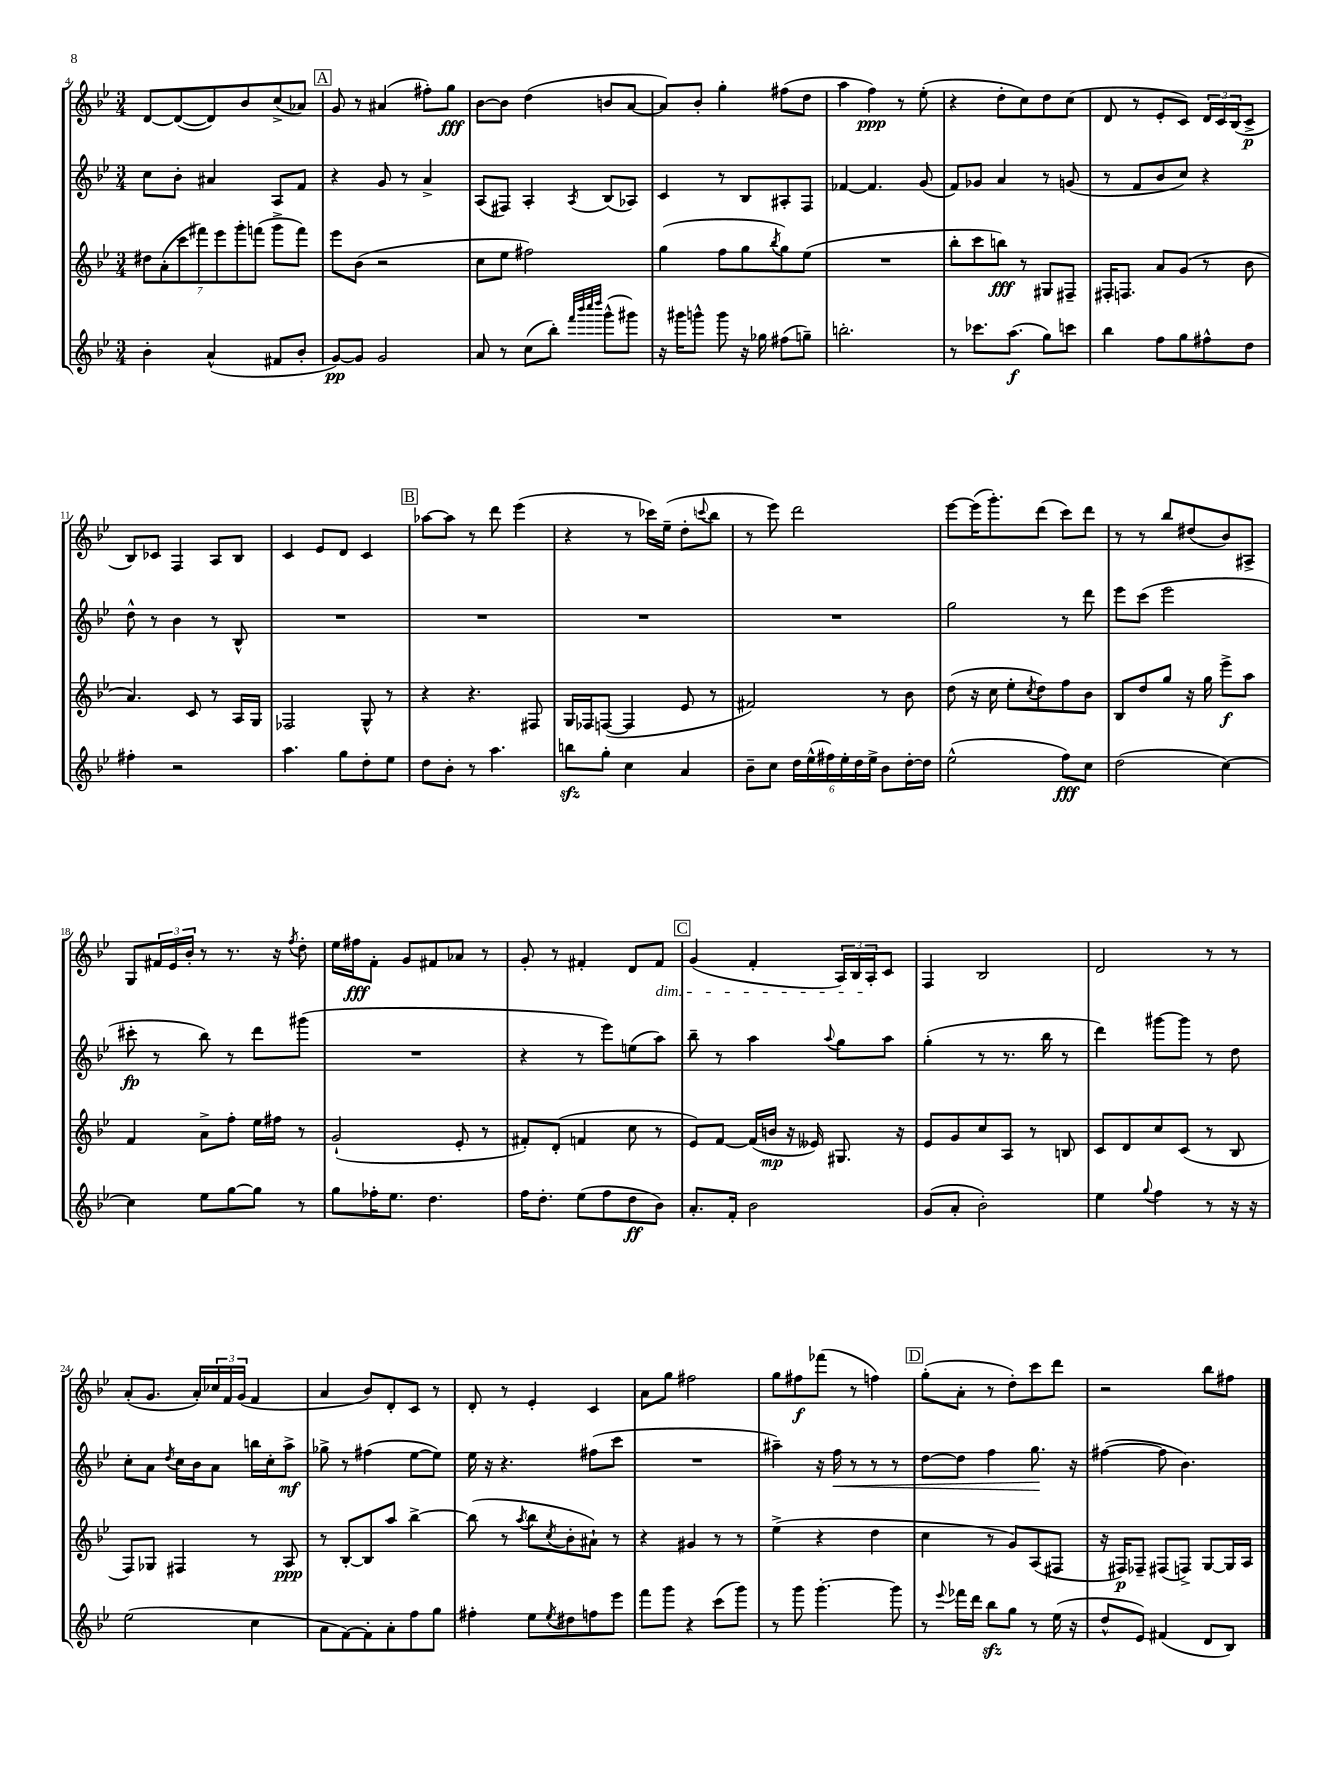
<<
\new StaffGroup <<
\new Staff = "s0" {
    \clef treble \key bes \major \numericTimeSignature \time 3/4
    d'8~ d'8~( d'8) bes'8 c''8->( aes'8) |
    \mark \markup { \box "A" } g'8 r8 ais'4( fis''8-.) g''8\fff |
    bes'8~ bes'8 d''4( b'8 a'8~ |
    a'8) bes'8-. g''4-. fis''8( d''8 |
    a''4 f''4\ppp) r8 ees''8-.( |
    r4 d''8-. c''8) d''8 c''8( |
    d'8 r8 ees'8-. c'8) \tuplet 3/2 { d'16 c'16 bes16( } c'8->\p |
    bes8) ces'8 f4 a8 bes8 |
    c'4 ees'8 d'8 c'4 |
    \mark \markup { \box "B" } aes''8~ aes''8 r8 d'''8 ees'''4( |
    r4 r8 ces'''16) ees''16--( d''8-. \appoggiatura { c'''8 } bes''8 |
    r8 ees'''8) d'''2 |
    ees'''8~ ees'''16( g'''8.-.) d'''8( c'''8) d'''8 |
    r8 r8 bes''8 dis''8( bes'8) ais8-> |
    g8 \tuplet 3/2 { fis'16 ees'16 bes'16-. } r8 r8. r16 \acciaccatura { f''8 } d''8-. |
    ees''16 fis''16\fff f'8-. g'8 fis'8 aes'8 r8 |
    g'8-. r8 fis'4-. d'8 fis'8\dim |
    \mark \markup { \box "C" } g'4( f'4-. \tuplet 3/2 { a16) bes16 a16-.\! } c'8 |
    f4 bes2 |
    d'2 r8 r8 |
    a'8-.( g'8. a'16-.) \tuplet 3/2 { ces''16 f'16 g'16( } f'4 |
    a'4 bes'8) d'8-. c'8 r8 |
    d'8-. r8 ees'4-. c'4 |
    a'8 g''8 fis''2 |
    g''8 fis''8\f fes'''8( r8 f''4) |
    \mark \markup { \box "D" } g''8-.( a'8-. r8 d''8-.) c'''8 d'''8 |
    r2 bes''8 fis''8 \bar "|." |
}
\new Staff = "s1" {
    \clef treble \key bes \major \numericTimeSignature \time 3/4
    c''8 bes'8-. ais'4 a8 f'8 |
    \mark \markup { \box "A" } r4 g'8 r8 a'4-> |
    a8( fis8) a4-. \acciaccatura { a8 } bes8( aes8) |
    c'4 r8 bes8 ais8-. f8 |
    fes'4~ fes'4. g'8( |
    f'8) ges'8 a'4 r8 g'8( |
    r8 f'8 bes'8 c''8) r4 |
    d''8-^ r8 bes'4 r8 bes8-^ |
    R2. |
    \mark \markup { \box "B" } R2. |
    R2. |
    R2. |
    g''2 r8 d'''8 |
    ees'''8 c'''8( ees'''2 |
    cis'''8-.\fp r8 bes''8) r8 d'''8 gis'''8( |
    R2. |
    r4 r8 ees'''8) e''8( a''8) |
    \mark \markup { \box "C" } bes''8-- r8 a''4 \appoggiatura { a''8 } g''8 a''8 |
    g''4-.( r8 r8. bes''16 r8 |
    d'''4) gis'''8~ gis'''8 r8 d''8 |
    c''8-. a'8 \acciaccatura { d''8 } c''16 bes'16 a'8 b''16 c''16-. a''8->\mf |
    ges''8-> r8 fis''4( ees''8~ ees''8) |
    ees''16 r16 r4. fis''8( c'''8 |
    R2. |
    ais''4--) r16 f''16\< r8 r8 r8 |
    \mark \markup { \box "D" } d''8~ d''8 f''4 g''8.\! r16 |
    fis''4~( fis''8 bes'4.) \bar "|." |
}
\new Staff = "s2" {
    \clef treble \key bes \major \numericTimeSignature \time 3/4
    \tuplet 7/4 { dis''8 a'8-.( c'''8 fis'''8) ees'''8 g'''8-. f'''8( } g'''8-> f'''8) |
    \mark \markup { \box "A" } ees'''8 bes'8( r2 |
    c''8 ees''8 fis''2) |
    g''4( f''8 g''8 \acciaccatura { bes''8 } g''8) ees''8( |
    R2. |
    bes''8-. c'''8 b''8\fff) r8 gis8 fis8-- |
    fis16-. f8. a'8 g'8( r8 bes'8 |
    a'4.) c'8 r8 a16 g16 |
    fes2 g8-^ r8 |
    \mark \markup { \box "B" } r4 r4. fis8 |
    g16 fes16 f8~( f4 ees'8 r8 |
    fis'2) r8 bes'8 |
    d''8( r16 c''16 ees''8-. \acciaccatura { c''8 } d''8) f''8 bes'8 |
    bes8 d''8 g''8 r16 g''16 ees'''8->\f a''8 |
    f'4 a'8-> f''8-. ees''16 fis''16 r8 |
    g'2-!( ees'8-. r8 |
    fis'8-.) d'8-.( f'4 c''8 r8 |
    \mark \markup { \box "C" } ees'8) f'8~ f'16( b'16\mp r16 eeses'16) gis8. r16 |
    ees'8 g'8 c''8 a8 r8 b8 |
    c'8 d'8 c''8 c'8( r8 bes8 |
    f8) ges8 fis4 r8 a8\ppp |
    r8 bes8~-. bes8 a''8 bes''4~-> |
    bes''8( r8 \acciaccatura { a''8 } bes''8 \acciaccatura { c''8 } bes'8-. ais'8-!) r8 |
    r4 gis'4 r8 r8 |
    ees''4->( r4 d''4 |
    \mark \markup { \box "D" } c''4 r8 g'8) a8( fis8 |
    r16 fis16\p) fes8-- fis8( f8->) g8~ g16 a16 \bar "|." |
}
\new Staff = "s3" {
    \clef treble \key bes \major \numericTimeSignature \time 3/4
    bes'4-. a'4-^( fis'8 bes'8-. |
    \mark \markup { \box "A" } g'8~\pp) g'8 g'2 |
    a'8 r8 c''8( bes''8-.) \grace { f'''32 bes'''32 c''''32 d''''32 } g'''8-^( gis'''8) |
    r16 gis'''16 g'''8-^ g'''8 r16 ges''16 fis''8( g''8--) |
    b''2.-. |
    r8 ces'''8. a''8.\f( g''8) c'''8 |
    bes''4 f''8 g''8 fis''8-^ d''8 |
    fis''4-. r2 |
    a''4. g''8 d''8-. ees''8 |
    \mark \markup { \box "B" } d''8 bes'8-. r8 a''4. |
    b''8\sfz g''8-. c''4 a'4 |
    bes'8-- c''8 \tuplet 6/4 { d''16 ees''16-^( fis''16) ees''16-. d''16 ees''16-> } bes'8 d''16~-. d''16 |
    ees''2-^( f''8\fff) c''8 |
    d''2( c''4~) |
    c''4 ees''8 g''8~ g''8 r8 |
    g''8 fes''16-. ees''8. d''4. |
    f''16 d''8.-. ees''8( f''8 d''8\ff bes'8) |
    \mark \markup { \box "C" } a'8.-. f'16-. bes'2 |
    g'8( a'8-. bes'2-.) |
    ees''4 \appoggiatura { g''8 } f''4 r8 r16 r16 |
    ees''2( c''4 |
    a'8 f'8~) f'8-. a'8-. f''8 g''8 |
    fis''4-. ees''8 \acciaccatura { ees''8 } dis''8 f''8 ees'''8 |
    f'''8 g'''8 r4 c'''8( g'''8) |
    r8 g'''8 g'''4.~-. g'''8 |
    \mark \markup { \box "D" } r8 \appoggiatura { ees'''8 } fes'''16 d'''16 bes''8\sfz g''8 r8 ees''16( r16 |
    d''8-^ ees'8) fis'4( d'8 bes8) \bar "|." |
}
>>
>>
\layout { \context { \Score currentBarNumber = #4 } }
